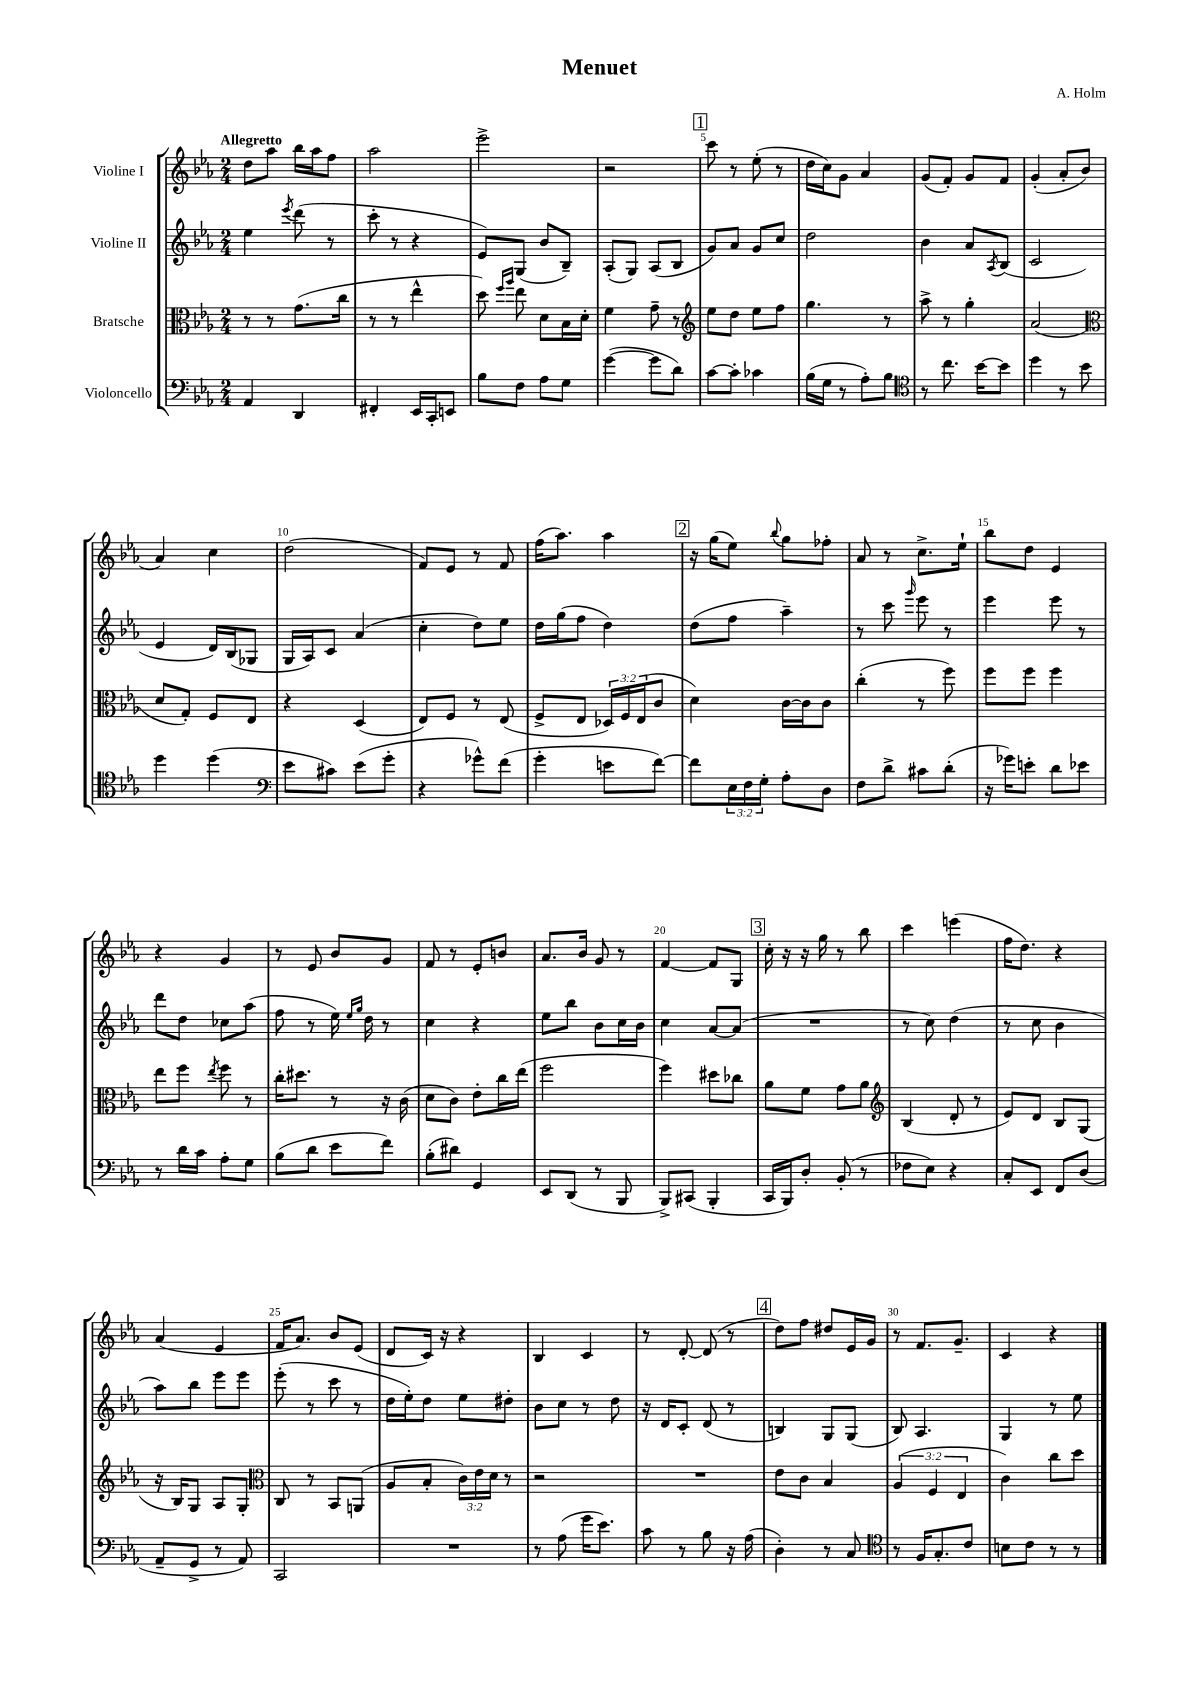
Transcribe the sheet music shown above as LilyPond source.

\header { title = "Menuet" composer = "A. Holm" }
<<
\new StaffGroup <<
\new Staff = "s0" \with { instrumentName = "Violine I" } {
    \clef treble \key ees \major \numericTimeSignature \time 2/4 \tempo "Allegretto"
    d''8 aes''8 bes''16 aes''16 f''8 |
    aes''2 |
    ees'''2-> |
    r2 |
    \mark \markup { \box "1" } c'''8 r8 ees''8-.( r8 |
    d''16 c''16) g'8 aes'4 |
    g'8( f'8-.) g'8 f'8 |
    g'4-.( aes'8-. bes'8 |
    aes'4) c''4 |
    d''2( |
    f'8) ees'8 r8 f'8 |
    f''16( aes''8.) aes''4 |
    \mark \markup { \box "2" } r16 g''16( ees''8) \appoggiatura { bes''8 } g''8 fes''8-. |
    aes'8 r8 c''8.-> ees''16-! |
    bes''8 d''8 ees'4 |
    r4 g'4 |
    r8 ees'8 bes'8 g'8 |
    f'8 r8 ees'8-. b'8 |
    aes'8. bes'16 g'8 r8 |
    f'4~ f'8 g8 |
    \mark \markup { \box "3" } c''16-. r16 r16 g''16 r8 bes''8 |
    c'''4 e'''4( |
    f''16 d''8.) r4 |
    aes'4( ees'4 |
    f'16 aes'8.) bes'8 ees'8( |
    d'8 c'16) r16 r4 |
    bes4 c'4 |
    r8 d'8~-. d'8( r8 |
    \mark \markup { \box "4" } d''8) f''8 dis''8 ees'16 g'16 |
    r8 f'8. g'8.-- |
    c'4 r4 \bar "|." |
}
\new Staff = "s1" \with { instrumentName = "Violine II" } {
    \clef treble \key ees \major \numericTimeSignature \time 2/4
    ees''4 \acciaccatura { ees'''8 } d'''8( r8 |
    c'''8-. r8 r4 |
    ees'8) g8( bes'8 bes8--) |
    aes8-.( g8) aes8( bes8 |
    \mark \markup { \box "1" } g'8) aes'8 g'8 c''8 |
    d''2 |
    bes'4 aes'8 \acciaccatura { aes8 } bes8( |
    c'2 |
    ees'4 d'16) bes16( ges8 |
    g16 aes16) c'8 aes'4( |
    c''4-. d''8) ees''8 |
    d''16 g''16( f''8 d''4) |
    \mark \markup { \box "2" } d''8( f''8 aes''4--) |
    r8 c'''8 \grace { g'''16 } ees'''8 r8 |
    ees'''4 ees'''8 r8 |
    d'''8 d''8 ces''8 aes''8( |
    f''8 r8 ees''16) \grace { ees''16 g''16 } d''16 r8 |
    c''4 r4 |
    ees''8 bes''8 bes'8 c''16 bes'16 |
    c''4 aes'8~ aes'8( |
    \mark \markup { \box "3" } R2 |
    r8 c''8) d''4( |
    r8 c''8 bes'4 |
    aes''8) bes''8 ees'''8 ees'''8 |
    ees'''8-.( r8 c'''8 r8 |
    d''16 ees''16-.) d''8 ees''8 dis''8-. |
    bes'8 c''8 r8 d''8 |
    r16 d'16 c'8-. d'8( r8 |
    \mark \markup { \box "4" } b4) g8 g8( |
    bes8) aes4. |
    g4 r8 ees''8 \bar "|." |
}
\new Staff = "s2" \with { instrumentName = "Bratsche" } {
    \clef alto \key ees \major \numericTimeSignature \time 2/4 \override Staff.TupletNumber.text = #tuplet-number::calc-fraction-text
    r8 r8 g'8.( c''16 |
    r8 r8 ees''4-^ |
    d''8) \grace { f''16 aes''16 } ees''8 d'8 bes16 d'16-. |
    f'4 g'8-- r8 |
    \mark \markup { \box "1" } \clef treble ees''8 d''8 ees''8 f''8 |
    g''4. r8 |
    aes''8-> r8 g''4-. |
    aes'2( |
    \clef alto d'8 g8-.) f8 ees8 |
    r4 d4( |
    ees8) f8 r8 ees8( |
    f8-> ees8 \tuplet 3/2 { des16) f16 ees16( } c'8 |
    \mark \markup { \box "2" } d'4) c'16~ c'16 c'8 |
    c''4-.( r8 f''8) |
    f''8 f''8 f''4 |
    ees''8 f''8 \acciaccatura { ees''8 } f''8 r8 |
    c''16-. dis''8. r8 r16 c'16( |
    d'8 c'8) ees'8-. c''16 ees''16( |
    f''2 |
    f''4) dis''8 ces''8 |
    \mark \markup { \box "3" } aes'8 f'8 g'8 aes'8 |
    \clef treble bes4( d'8-. r8 |
    ees'8) d'8 bes8 g8( |
    r16 bes16) g8 aes8 g8-. |
    \clef alto c8 r8 bes,8 a,8( |
    aes8 bes8-. \tuplet 3/2 { c'16) ees'16 d'16 } r8 |
    r2 |
    R2 |
    \mark \markup { \box "4" } ees'8 c'8 bes4 |
    \tuplet 3/2 { aes4( f4 ees4 } |
    c'4) c''8 d''8 \bar "|." |
}
\new Staff = "s3" \with { instrumentName = "Violoncello" } {
    \clef bass \key ees \major \numericTimeSignature \time 2/4 \override Staff.TupletNumber.text = #tuplet-number::calc-fraction-text
    aes,4 d,4 |
    fis,4-. ees,16 c,16-. e,8 |
    bes8 f8 aes8 g8 |
    g'4~( g'8 d'8) |
    \mark \markup { \box "1" } c'8~ c'8-. ces'4 |
    bes16( g16 r8 aes8-.) bes8 |
    \clef tenor r8 c''8. bes'16~ bes'8 |
    d''4 r8 bes'8 |
    d''4 d''4( |
    \clef bass ees'8 cis'8) ees'8( g'8-. |
    r4 ges'8-^) f'8( |
    g'4-. e'8 f'8~) |
    \mark \markup { \box "2" } f'8 \tuplet 3/2 { ees16 f16 g16-. } aes8-. d8 |
    f8 d'8-> cis'8 d'8-.( |
    r16 ges'16) e'8-. d'8 ees'8 |
    r8 d'16 c'16 aes8-. g8 |
    bes8( d'8 ees'8 f'8) |
    bes8-.( dis'8) g,4 |
    ees,8 d,8( r8 bes,,8 |
    bes,,8->) cis,8( bes,,4-. |
    \mark \markup { \box "3" } c,16 bes,,16) d8-. bes,8-.( r8 |
    fes8 ees8) r4 |
    c8-. ees,8 f,8 d8( |
    aes,8-- g,8-> r8 aes,8) |
    c,2 |
    R2 |
    r8 aes8( g'16 ees'8.) |
    c'8 r8 bes8 r16 aes16( |
    \mark \markup { \box "4" } d4-.) r8 c8 |
    \clef tenor r8 f16 g8.-. c'8 |
    b8 c'8 r8 r8 \bar "|." |
}
>>
>>
\layout { \context { \Score \override BarNumber.break-visibility = ##(#f #t #t) barNumberVisibility = #(every-nth-bar-number-visible 5) } }
